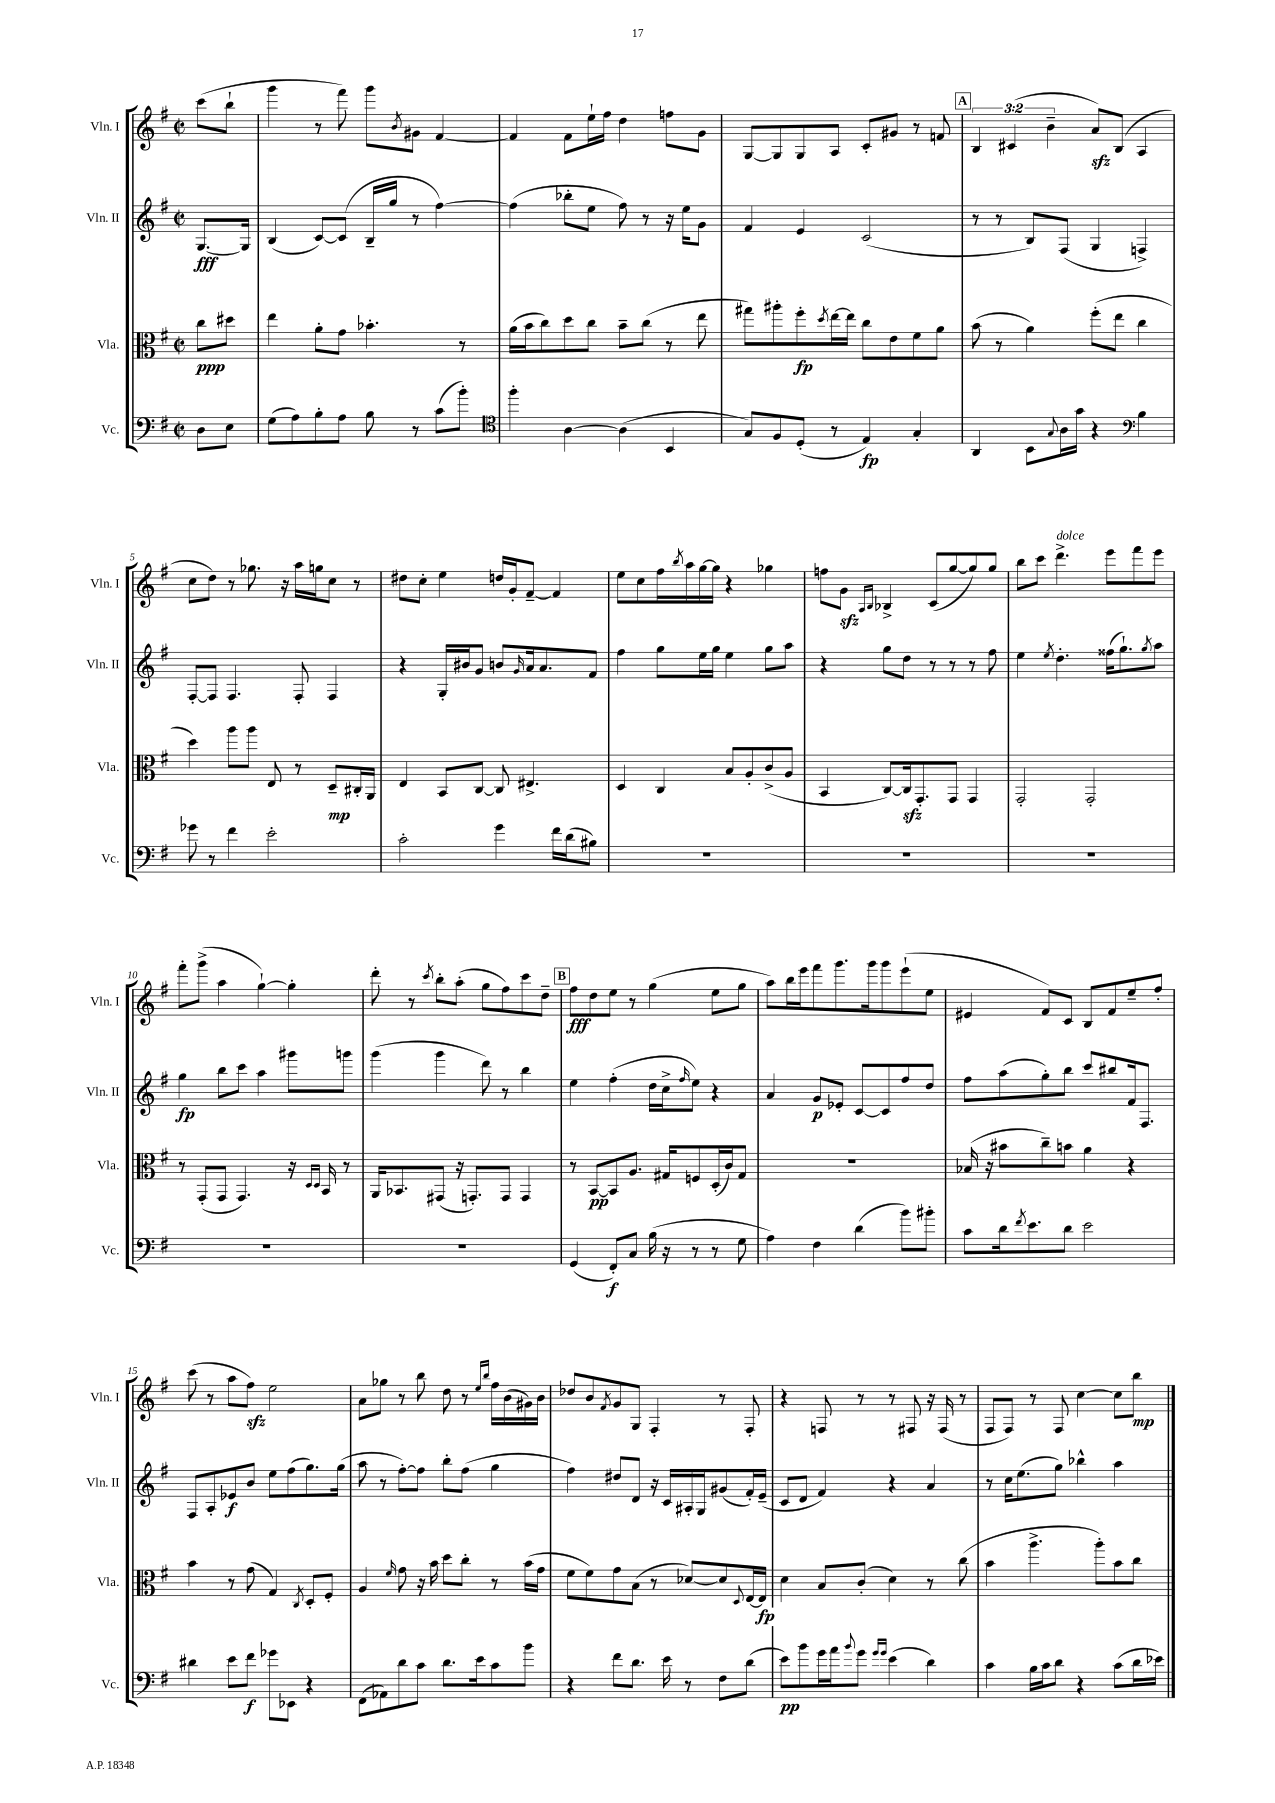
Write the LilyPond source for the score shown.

<<
\new StaffGroup <<
\new Staff = "s0" \with { instrumentName = "Vln. I" shortInstrumentName = "Vln. I" } {
    \clef treble \key g \major \defaultTimeSignature \time 2/2 \override Staff.TupletNumber.text = #tuplet-number::calc-fraction-text \partial 4
    c'''8( b''8-! |
    g'''4 r8 fis'''8) g'''8 \acciaccatura { b'8 } gis'8 fis'4~ |
    fis'4 fis'8 e''16-! fis''16 d''4 f''8 g'8 |
    g8~ g8 g8 a8 c'8-. gis'8 r8 f'8 |
    \mark \markup { \box "A" } \tuplet 3/2 { b4 cis'4( b'4-- } a'8\sfz) b8( a4 |
    c''8 d''8) r8 ges''8. r16 a''16 g''16 c''8 r8 |
    dis''8 c''8-. e''4 d''16 g'16-. fis'8~-- fis'4 |
    e''8 c''8 fis''16 \acciaccatura { b''8 } a''16 g''16~ g''16 r4 ges''4 |
    f''8 g'8\sfz \grace { a16 b16 } bes4-> c'8( g''8~ g''8) g''8 |
    b''8 c'''8 d'''4.->^\markup { \italic "dolce" } e'''8 fis'''8 e'''8 |
    fis'''8-. g'''8->( a''4 g''4~-!) g''4-. |
    d'''8-. r8 \acciaccatura { c'''8 } b''8-. a''8-.( g''8 fis''8) c'''8 d''8-- |
    \mark \markup { \box "B" } fis''8\fff d''8 e''8 r8 g''4( e''8 g''8 |
    a''8) b''16 e'''16 fis'''8 g'''8. g'''16 g'''8 e'''8-!( e''8 |
    eis'4 fis'8) c'8 b8 fis'8 e''8-- fis''8-. |
    c'''8( r8 a''8 fis''8\sfz) e''2 |
    a'8 ges''8 r8 b''8 d''8 r8 \grace { e''16 b''16 } fis''16 b'16( gis'16) b'16 |
    des''8 b'8 \acciaccatura { fis'8 } g'8 g8 fis4-. r8 fis8-. |
    r4 f8 r8 r8 fis8 r16 fis16( r8 |
    fis8 fis8) r8 fis8 c''4~ c''8 b''8\mp \bar "|." |
}
\new Staff = "s1" \with { instrumentName = "Vln. II" shortInstrumentName = "Vln. II" } {
    \clef treble \key g \major \defaultTimeSignature \time 2/2 \partial 4
    g8.~\fff g16 |
    b4( c'8~) c'8( b16-- g''16 r8 fis''4~) |
    fis''4( bes''8-. e''8 fis''8) r8 r16 e''16 g'8 |
    fis'4 e'4 c'2( |
    \mark \markup { \box "A" } r8 r8 b8) fis8( g4 f4->) |
    fis8~-. fis8 fis4. fis8-. fis4 |
    r4 g16-. bis'16 g'8 b'8 \grace { g'16 } a'16 a'8. fis'8 |
    fis''4 g''8 e''16 g''16 e''4 g''8 a''8 |
    r4 g''8 d''8 r8 r8 r8 fis''8 |
    e''4 \acciaccatura { e''8 } d''4.-. fisis''16( g''8.-!) \acciaccatura { g''8 } a''8 |
    g''4\fp b''8 c'''8 a''4 gis'''8 g'''8 |
    g'''4( g'''4 d'''8) r8 b''4 |
    \mark \markup { \box "B" } e''4 fis''4-.( d''16 c''16-> \grace { fis''16 } e''8) r4 |
    a'4 g'8\p ees'8-. c'8~ c'8 fis''8 d''8 |
    fis''8 a''8( g''8-.) b''8 c'''8 bis''8 fis'16 fis8. |
    fis8 a8-. ees'8\f b'8 e''8 fis''8( g''8.) g''16( |
    a''8 r8 fis''8~-.) fis''8 b''8-. fis''8( g''4 |
    fis''4) dis''8 d'8 r16 c'16 ais16-. g16 gis'8( fis'16-.) e'16--( |
    c'8 d'8 fis'4) r4 a'4 |
    r8 c''16 e''8.( g''8) bes''4-^ a''4 \bar "|." |
}
\new Staff = "s2" \with { instrumentName = "Vla." shortInstrumentName = "Vla." } {
    \clef alto \key g \major \defaultTimeSignature \time 2/2 \partial 4
    c''8\ppp dis''8 |
    e''4 a'8-. g'8 bes'4.-. r8 |
    a'16( b'16 c''8) d''8 c''8 b'8-- c''8( r8 e''8 |
    gis''8) ais''8-. fis''8-.\fp \acciaccatura { d''8 } e''16~ e''16 c''8 e'8 fis'8 a'8 |
    \mark \markup { \box "A" } b'8( r8 a'4) fis''8-.( e''8 c''4 |
    d''4) a''8 a''8 e8 r8 d8--\mp cis16-. a,16 |
    e4 b,8 c8~ c8 eis4.-> |
    d4 c4 b8 a8-. c'8->( a8 |
    b,4 c8~) c16\sfz g,8.-. g,8 g,4 |
    g,2-. g,2-. |
    r8 g,8-.( g,8 g,4.) r16 \grace { d16 d16 } b,16 r8 |
    a,16 bes,8. gis,8( r16 g,8.-.) g,8 g,4 |
    \mark \markup { \box "B" } r8 b,8~\pp b,8 a8. gis16 f8 d16-.( c'16) gis8 |
    R1 |
    bes16( r16 bis'8 c''8--) b'8 a'4 r4 |
    b'4 r8 g'8( g4) \acciaccatura { c8 } d8-. fis8-. |
    a4 \grace { fis'16 } g'8 r16 b'16 d''8 c''8-. r8 b'16( g'16 |
    fis'8 fis'8) g'8 b8( r8 des'8~) des'8 \appoggiatura { d8 } e16~ e16\fp |
    d'4 b8 c'8-.( d'4) r8 c''8( |
    b'4 a''4.-> a''8-.) b'8 c''8 \bar "|." |
}
\new Staff = "s3" \with { instrumentName = "Vc." shortInstrumentName = "Vc." } {
    \clef bass \key g \major \defaultTimeSignature \time 2/2 \partial 4
    d8 e8 |
    g8( a8) b8-. a8 b8 r8 c'8( b'8-.) |
    \clef tenor fis''4-. a4~ a4( b,4 |
    g8) fis8 d8-.( r8 e4\fp) g4-. |
    \mark \markup { \box "A" } a,4 b,8 \appoggiatura { g8 } a16 g'16 r4 \clef bass b4 |
    ges'8 r8 fis'4 e'2-. |
    c'2-. g'4 fis'16 d'16( bis8) |
    R1 |
    R1 |
    R1 |
    R1 |
    R1 |
    \mark \markup { \box "B" } g,4( fis,8-.\f) c8 b16( r16 r8 r8 g8 |
    a4) fis4 d'4( b'8) bis'8-. |
    c'8 d'16 \acciaccatura { fis'8 } e'8. d'8 e'2 |
    dis'4 e'8 fis'8\f ges'8 ees,8 r4 |
    fis,8( aes,8) d'8 c'8 d'8. e'16 c'8 b'8 |
    r4 fis'8 d'8. e'16 r8 fis8 d'8( |
    e'8\pp) b'8 g'16 a'16 \appoggiatura { b'8 } g'8 \grace { g'16 g'16 } e'4( d'4) |
    c'4 b16 c'16 d'8 r4 c'8( d'16 ees'16) \bar "|." |
}
>>
>>
